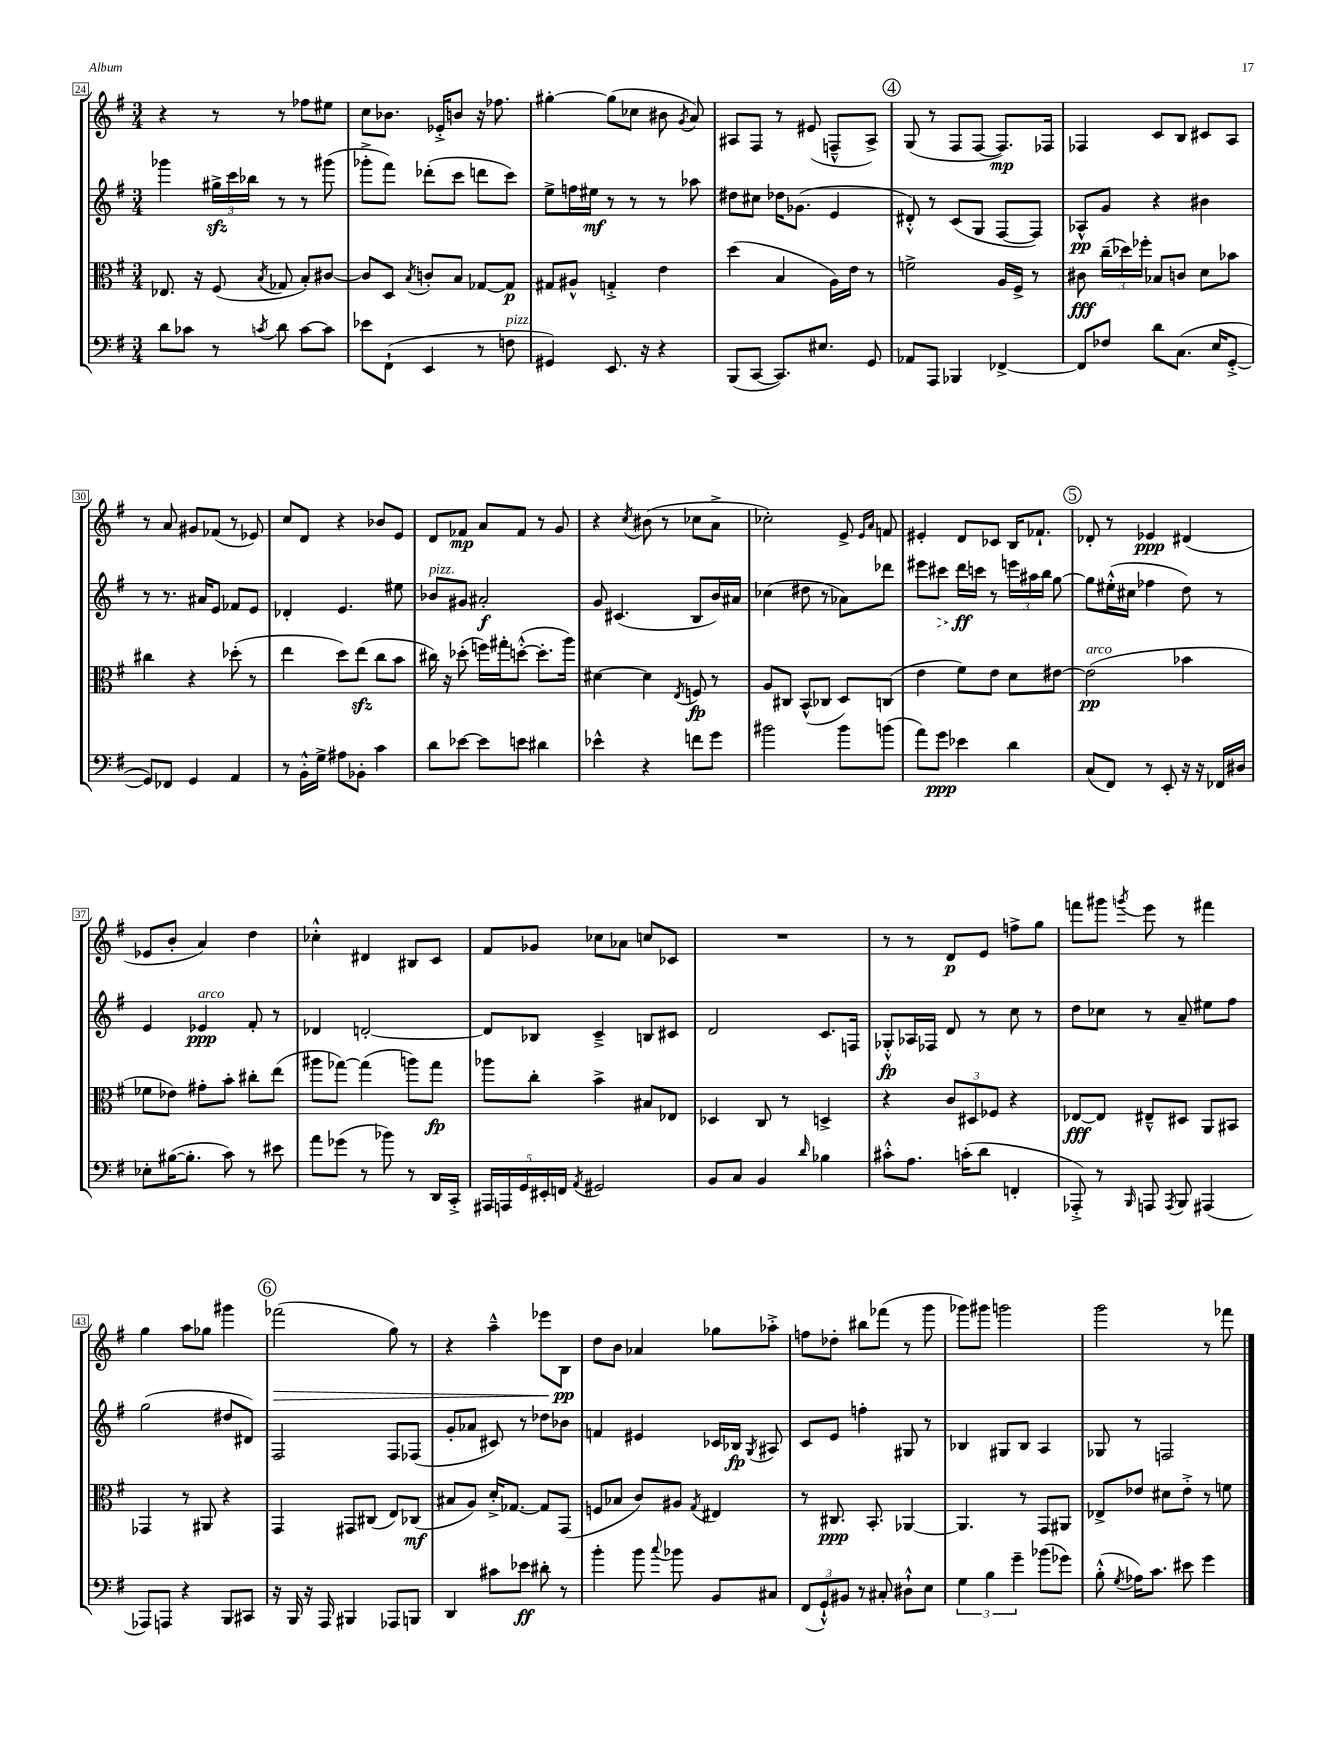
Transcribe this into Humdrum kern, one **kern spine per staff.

**kern	**dynam	**kern	**dynam	**kern	**dynam	**kern	**dynam
*part4	*part4	*part3	*part3	*part2	*part2	*part1	*part1
*staff4	*staff4	*staff3	*staff3	*staff2	*staff2	*staff1	*staff1
*clefF4	*	*clefC3	*	*clefG2	*	*clefG2	*
*k[f#]	*	*k[f#]	*	*k[f#]	*	*k[f#]	*
*M3/4	*	*M3/4	*	*M3/4	*	*M3/4	*
=24	=24	=24	=24	=24	=24	=24	=24
8d\L	.	8.E-X/	.	4ggg-X\	.	4r	.
8c-X\J	.	.	.	.	.	.	.
.	.	16r	.	.	.	.	.
8r	.	(8F#/	.	24gg#Xzz^\LL	.	8r	.
.	.	.	.	24ccc\	.	.	.
.	.	.	.	24bb-X\JJ	.	.	.
8qcn/	.	8qB/	.	.	.	.	.
8d\	.	8G-X/	.	8r	.	8r	.
[8c\L	.	8B'/L)	.	8r	.	8ff-X\L	.
8c\J]	.	[8c#X/J	.	(8ggg#X\	.	8ee#X\J	.
=25	=25	=25	=25	=25	=25	=25	=25
8e-X\L	.	8c#/L]	.	8ggg-X'^\L	.	8cc\L	.
(8FF#`\J	.	8D/J	.	8fff#\J)	.	8.b-X\J	.
.	.	8qB/	.	.	.	.	.
4EE/	.	8cn'/L	.	(8ddd-X'\L	.	.	.
.	.	.	.	.	.	16e-X'^/KL	.
.	.	8B/J	.	8ccc\J	.	8bn/J	.
8r	.	[8G-X/L	.	8dddn\L	.	16r	.
.	.	.	.	.	.	8.ff-X\	.
!LO:TX:a:i:t=pizz.	!	!	!	!	!	!	!
8Fn\	.	8G-/J]	p	8ccc\J)	.	.	.
=26	=26	=26	=26	=26	=26	=26	=26
4GG#X/)	.	8G#X/L	.	8ee^\L	.	[4gg#X'\	.
.	.	8A#X^^/J	.	16ffn\L	.	.	.
.	.	.	.	16ee#X\JJ	mf	.	.
8.EE/	.	4Gn'^/	.	8r	.	(8gg#\L]	.
.	.	.	.	8r	.	8cc-X\J	.
16r	.	.	.	.	.	.	.
4r	.	4e\	.	8r	.	8b#X\	.
.	.	.	.	.	.	8qg/	.
.	.	.	.	8aa-X\	.	8a/)	.
=27	=27	=27	=27	=27	=27	=27	=27
(8BBB/L	.	(4dd\	.	8dd#X\L	.	8A#X/L	.
[8CC/J	.	.	.	8cc#X\J	.	8F#/J	.
8.CC/L])	.	4B/	.	16dd-X\KL	.	8r	.
.	.	.	.	(8.g-X\J	.	.	.
.	.	.	.	.	.	(8e#X/	.
8.E#X/J	.	.	.	.	.	.	.
.	.	16A\LL)	.	4e/	.	8Fn~^^/L	.
.	.	16e\JJ	.	.	.	.	.
8GG/	.	8r	.	.	.	8A#^/J)	.
!!LO:REH:place=s1:t=4
=28	=28	=28	=28	=28	=28	=28	=28
8AA-X/L	.	2fn^\	.	8d#X'^^/)	.	(8G/	.
8AAA/J	.	.	.	8r	.	8r	.
4BBB-X/	.	.	.	(8c/L	.	8F#/L	.
.	.	.	.	8G/J	.	[8F#/J	.
[4FF-X^/	.	16A/LL	.	[8F#/L	.	8.F#/L])	mp
.	.	16F#^/JJ	.	.	.	.	.
.	.	8r	.	8F#/J])	.	.	.
.	.	.	.	.	.	16F-X/Jk	.
=29	=29	=29	=29	=29	=29	=29	=29
8FF-/L]	.	8c#X\	fff	8A-X^^/L	pp	4F-X/	.
8F-X/J	.	(24cc~\LL	.	8g/J	.	.	.
.	.	24dd-X\)	.	.	.	.	.
.	.	24ff-X'\JJ	.	.	.	.	.
8d\L	.	8B-X/L	.	4r	.	8c/L	.
(8.C\J	.	8cn/J	.	.	.	8B/J	.
.	.	8d\L	.	4b#X\	.	8c#X/L	.
16E/KL	.	.	.	.	.	.	.
[8GG'^/J	.	8b-X\J	.	.	.	8A/J	.
!!LO:LB:g=z
=30	=30	=30	=30	=30	=30	=30	=30
8GG/L])	.	4cc#X\	.	8r	.	8r	.
8FF-X/J	.	.	.	8.r	.	8a/	.
4GG/	.	4r	.	.	.	8g#X/L	.
.	.	.	.	16a#X/KL	.	.	.
.	.	.	.	8e/J	.	(8f-X/J	.
4AA/	.	(8dd-X'\	.	8f-X/L	.	8r	.
.	.	8r	.	8e/J	.	8e-X/)	.
=31	=31	=31	=31	=31	=31	=31	=31
8r	.	4ee\	.	4d-X'/	.	8cc/L	.
16BB'^^\LL	.	.	.	.	.	8d/J	.
16G^\JJ	.	.	.	.	.	.	.
8A#X\L	.	8dd\L)	.	4.e/	.	4r	.
8BB-X'\J	.	(8eezz\J	.	.	.	.	.
4c\	.	8cc\L	.	.	.	8b-X/L	.
.	.	8b\J	.	8ee#X\	.	8e/J	.
=32	=32	=32	=32	=32	=32	=32	=32
!	!	!	!	!LO:TX:a:i:t=pizz.	!	!	!
8d\L	.	16cc#X\)	.	8b-X/L	.	8d/L	.
.	.	16r	.	.	.	.	.
[8e-X\J	.	(8dd-X'\	.	8g#X/J	.	8f-X/J	mp
8e-\L]	.	16ffn\LL)	.	2a#X'/	f	8a/L	.
.	.	16gg#X'\J	.	.	.	.	.
8en\J	.	([8ddn'^^\J	.	.	.	8f-/J	.
4d#X\	.	8.dd'\L]	.	.	.	8r	.
.	.	.	.	.	.	8g/	.
.	.	16aa\Jk)	.	.	.	.	.
=33	=33	=33	=33	=33	=33	=33	=33
4e-X^^\	.	[4d#X\	.	8g/	.	4r	.
.	.	.	.	(4.c#X/	.	.	.
.	.	.	.	.	.	8qcc/	.
4r	.	4d#\]	.	.	.	(8b#X\	.
.	.	.	.	.	.	8r	.
.	.	8qE/	.	.	.	.	.
8fn\L	.	8Fn/	fp	8B/L	.	8cc-X\L	.
8g\J	.	8r	.	16b/L)	.	8a^\J	.
.	.	.	.	16a#X/JJ	.	.	.
=34	=34	=34	=34	=34	=34	=34	=34
2b#X\	.	8A/L	.	(4cc-X\	.	2cc-X'\)	.
.	.	8C#X/J	.	.	.	.	.
.	.	(8BB^^/L	.	8dd#X\	.	.	.
.	.	8C-X/J	.	8r	.	.	.
8b#\L	.	8D/L)	.	8a-X\L)	.	8e^/	.
.	.	.	.	.	.	16qqe/LL	.
.	.	.	.	.	.	16qqa/JJ	.
(8bn\J	.	(8Cn/J	.	8ddd-X\J	.	8fn/	.
=35	=35	=35	=35	=35	=35	=35	=35
8a\L)	.	4e\	.	8eee#X\L	.	4e#X'/	.
!	!	!	!	!	!LO:HP:b	!	!
8g\J	ppp	.	.	8ccc#X\J	>	.	.
4e-X\	.	8f#\L)	.	16ddd\LL	ff	8d/L	.
.	.	.	.	16cccn\JJ	]	.	.
.	.	8e\J	.	8r	.	8c-X/J	.
4d\	.	8d\L	.	24eeen\LL	.	16B/KL	.
.	.	.	.	24aa#X\	.	.	.
.	.	.	.	.	.	8.f-X`/J	.
.	.	.	.	24bb\JJ	.	.	.
.	.	[8e#X\J	.	[8gg\	.	.	.
!!LO:REH:place=s1:t=5
=36	=36	=36	=36	=36	=36	=36	=36
!	!	!LO:TX:a:i:t=arco	!	!	!	!	!
(8C/L	.	(2e#\]	pp	8gg\L]	.	8d-X'/	.
8FF#/J)	.	.	.	(16ee#X'^^\L	.	8r	.
.	.	.	.	16cc#X\JJ	.	.	.
8r	.	.	.	4ff-X\	.	4e-X/	ppp
8EE'/	.	.	.	.	.	.	.
16r	.	4b-X\	.	8dd\)	.	(4d#X/	.
16r	.	.	.	.	.	.	.
16FF-X/LL	.	.	.	8r	.	.	.
16D#X/JJ	.	.	.	.	.	.	.
!!LO:LB:g=z
=37	=37	=37	=37	=37	=37	=37	=37
8E-X'\L	.	8f-X\L	.	4e/	.	8e-X/L	.
([16B#X\K	.	8e-X\J)	.	.	.	8b'/J	.
8.B#'\J]	.	.	.	.	.	.	.
!	!	!	!	!LO:TX:a:i:t=arco	!	!	!
.	.	8g#X'\L	.	4e-X/	ppp	4a/)	.
8c\)	.	8b'\J	.	.	.	.	.
8r	.	8cc#X'\L	.	8f#'/	.	4dd\	.
8e#X\	.	(8ee\J	.	8r	.	.	.
=38	=38	=38	=38	=38	=38	=38	=38
8a\L	.	8aa#X\L	.	4d-X/	.	4cc-X'^^\	.
(8g-X\J	.	[8gg-X\J)	.	.	.	.	.
8r	.	(4gg-\]	.	[2dn'/	.	4d#X/	.
8b-X\)	.	.	.	.	.	.	.
8r	.	8aan\L)	.	.	.	8B#X/L	.
16DD/LL	.	8gg-\J	fp	.	.	8c/J	.
16CC'^/JJ	.	.	.	.	.	.	.
=39	=39	=39	=39	=39	=39	=39	=39
20AAA#X/LL	.	8aa-X\L	.	8d/L]	.	8f#/L	.
20AAAn/	.	.	.	.	.	.	.
20GG/	.	.	.	.	.	.	.
.	.	8cc'\J	.	8B-X/J	.	8g-X/J	.
20EE#X'/	.	.	.	.	.	.	.
20FFn/JJ	.	.	.	.	.	.	.
8qAA/	.	.	.	.	.	.	.
2GG#X/	.	4b^\	.	4c~^/	.	8cc-X\L	.
.	.	.	.	.	.	8a-X\J	.
.	.	8B#X/L	.	8Bn/L	.	8ccn/L	.
.	.	8E-X/J	.	8c#X/J	.	8c-X/J	.
=40	=40	=40	=40	=40	=40	=40	=40
8BB/L	.	4D-X/	.	2d/	.	2.r	.
8C/J	.	.	.	.	.	.	.
4BB/	.	8C/	.	.	.	.	.
.	.	8r	.	.	.	.	.
16qqd/	.	.	.	.	.	.	.
4B-X\	.	4Dn^/	.	8.c/L	.	.	.
.	.	.	.	16Fn/Jk	.	.	.
=41	=41	=41	=41	=41	=41	=41	=41
8c#X'^^\L	.	4r	.	8G-X'^^/L	fp	8r	.
8.A\J	.	.	.	16A-X/L	.	8r	.
.	.	.	.	16F-X/JJ	.	.	.
.	.	12c/L	.	8d/	.	8d/L	p
(16cn'\KL	.	.	.	.	.	.	.
.	.	12D#X/	.	.	.	.	.
8d\J	.	.	.	8r	.	8e/J	.
.	.	12F-X/J	.	.	.	.	.
4FFn'/	.	4r	.	8cc\	.	8ffn^\L	.
.	.	.	.	8r	.	8gg\J	.
=42	=42	=42	=42	=42	=42	=42	=42
8AAA-X'^/)	.	[8E-X/L	fff	8dd\L	.	8fffn\L	.
8r	.	8E-/J]	.	8cc-X\J	.	8ggg#X\J	.
16qqBBB/	.	.	.	.	.	8qgggn/	.
8AAAn/	.	8E#X~^^/L	.	8r	.	8eee\	.
8qAAA/	.	.	.	.	.	.	.
8BBB/	.	8D#X/J	.	8a~/	.	8r	.
(4AAA#X/	.	8AA/L	.	8ee#X\L	.	4fff#X\	.
.	.	8BB#X/J	.	8ff#\J	.	.	.
!!LO:LB:g=z
=43	=43	=43	=43	=43	=43	=43	=43
8AAA-X/L)	.	4GG-X/	.	(2gg\	.	4gg\	.
8AAAn/J	.	.	.	.	.	.	.
4r	.	8r	.	.	.	8aa\L	.
.	.	8AA#X/	.	.	.	8gg-X\J	.
8BBB/L	.	4r	.	8dd#X/L	.	4ggg#X\	.
8CC#X/J	.	.	.	8d#X/J)	.	.	.
!!LO:REH:place=s1:t=6
=44	=44	=44	=44	=44	=44	=44	=44
!	!	!	!	!	!	!	!LO:HP:b
16r	.	4GG/	.	2F#/	.	(2fff-X\	>
16BBB/	.	.	.	.	.	.	.
16r	.	.	.	.	.	.	.
16AAA/	.	.	.	.	.	.	.
4BBB#X/	.	8GG#X/L	.	.	.	.	.
.	.	(8C#X/J	.	.	.	.	.
8AAA-X/L	.	8E/L)	.	8F#/L	.	8gg\)	.
8BBBn/J	.	(8C-X/J	mf	(8F-X/J	.	8r	.
=45	=45	=45	=45	=45	=45	=45	=45
4DD/	.	8B#X/L	.	8g'/L	.	4r	.
.	.	8A/J)	.	8a-X/J	.	.	.
8c#X\L	.	16d'^/KL	.	8c#X/)	.	4aa~^^\	.
.	.	[8.G-X/J	.	.	.	.	.
8e-X\J	ff	.	.	8r	.	.	.
8d#X'\	.	8G-/L]	.	8dd-X\L	.	8eee-X\L	.
8r	.	(8GG/J	.	8b-X\J	.	8B\J	pp
.	.	.	.	.	.	.	]
=46	=46	=46	=46	=46	=46	=46	=46
4b'\	.	8Fn/L	.	4fn/	.	8dd\L	.
.	.	8B-X/J	.	.	.	8b\J	.
8b\	.	8c/L)	.	4e#X/	.	4a-X/	.
8qqcc/	.	.	.	.	.	.	.
8b-X\	.	8A#X/J	.	.	.	.	.
.	.	8qG/	.	.	.	.	.
8BB/L	.	4E#X/	.	16c-X/LL	.	8gg-X\L	.
.	.	.	.	16B-X/JJ	fp	.	.
.	.	.	.	8qG/	.	.	.
8C#X/J	.	.	.	8A#X/	.	8aa-X'^\J	.
=47	=47	=47	=47	=47	=47	=47	=47
(12FF#/L	.	8r	.	8c/L	.	8ffn\L	.
12GG`^^/)	.	.	.	.	.	.	.
.	.	8.C#X/	ppp	8e/J	.	8dd-X'\J	.
12BB#X/J	.	.	.	.	.	.	.
8r	.	.	.	4ffn'\	.	8bb#X\L	.
.	.	8.BB'/	.	.	.	.	.
8C#X'/	.	.	.	.	.	(8fff-X\J	.
8D#X`^^\L	.	[4AA-X/	.	8G#X/	.	8r	.
8E\J	.	.	.	8r	.	8ggg\	.
=48	=48	=48	=48	=48	=48	=48	=48
6G\	.	4.AA-/]	.	4B-X/	.	8ggg-X\L)	.
.	.	.	.	.	.	8ggg#X\J	.
6B\	.	.	.	.	.	.	.
.	.	.	.	8G#X/L	.	2gggn\	.
6g~\	.	.	.	.	.	.	.
.	.	8r	.	8B-/J	.	.	.
(8b-X\L	.	8GG/L	.	4A/	.	.	.
8g-X\J)	.	8AA#X/J	.	.	.	.	.
=49	=49	=49	=49	=49	=49	=49	=49
(8B'^^\	.	8E-X^/L	.	8G-X/	.	2ggg\	.
8qG/	.	.	.	.	.	.	.
16A-X\KL)	.	8e-X/J	.	8r	.	.	.
8.c\J	.	.	.	.	.	.	.
.	.	8d#X\L	.	2Fn/	.	.	.
8e#X\	.	8e-'^\J	.	.	.	.	.
4g\	.	8r	.	.	.	8r	.
.	.	8fn\	.	.	.	8fff-X\	.
==	==	==	==	==	==	==	==
*-	*-	*-	*-	*-	*-	*-	*-
